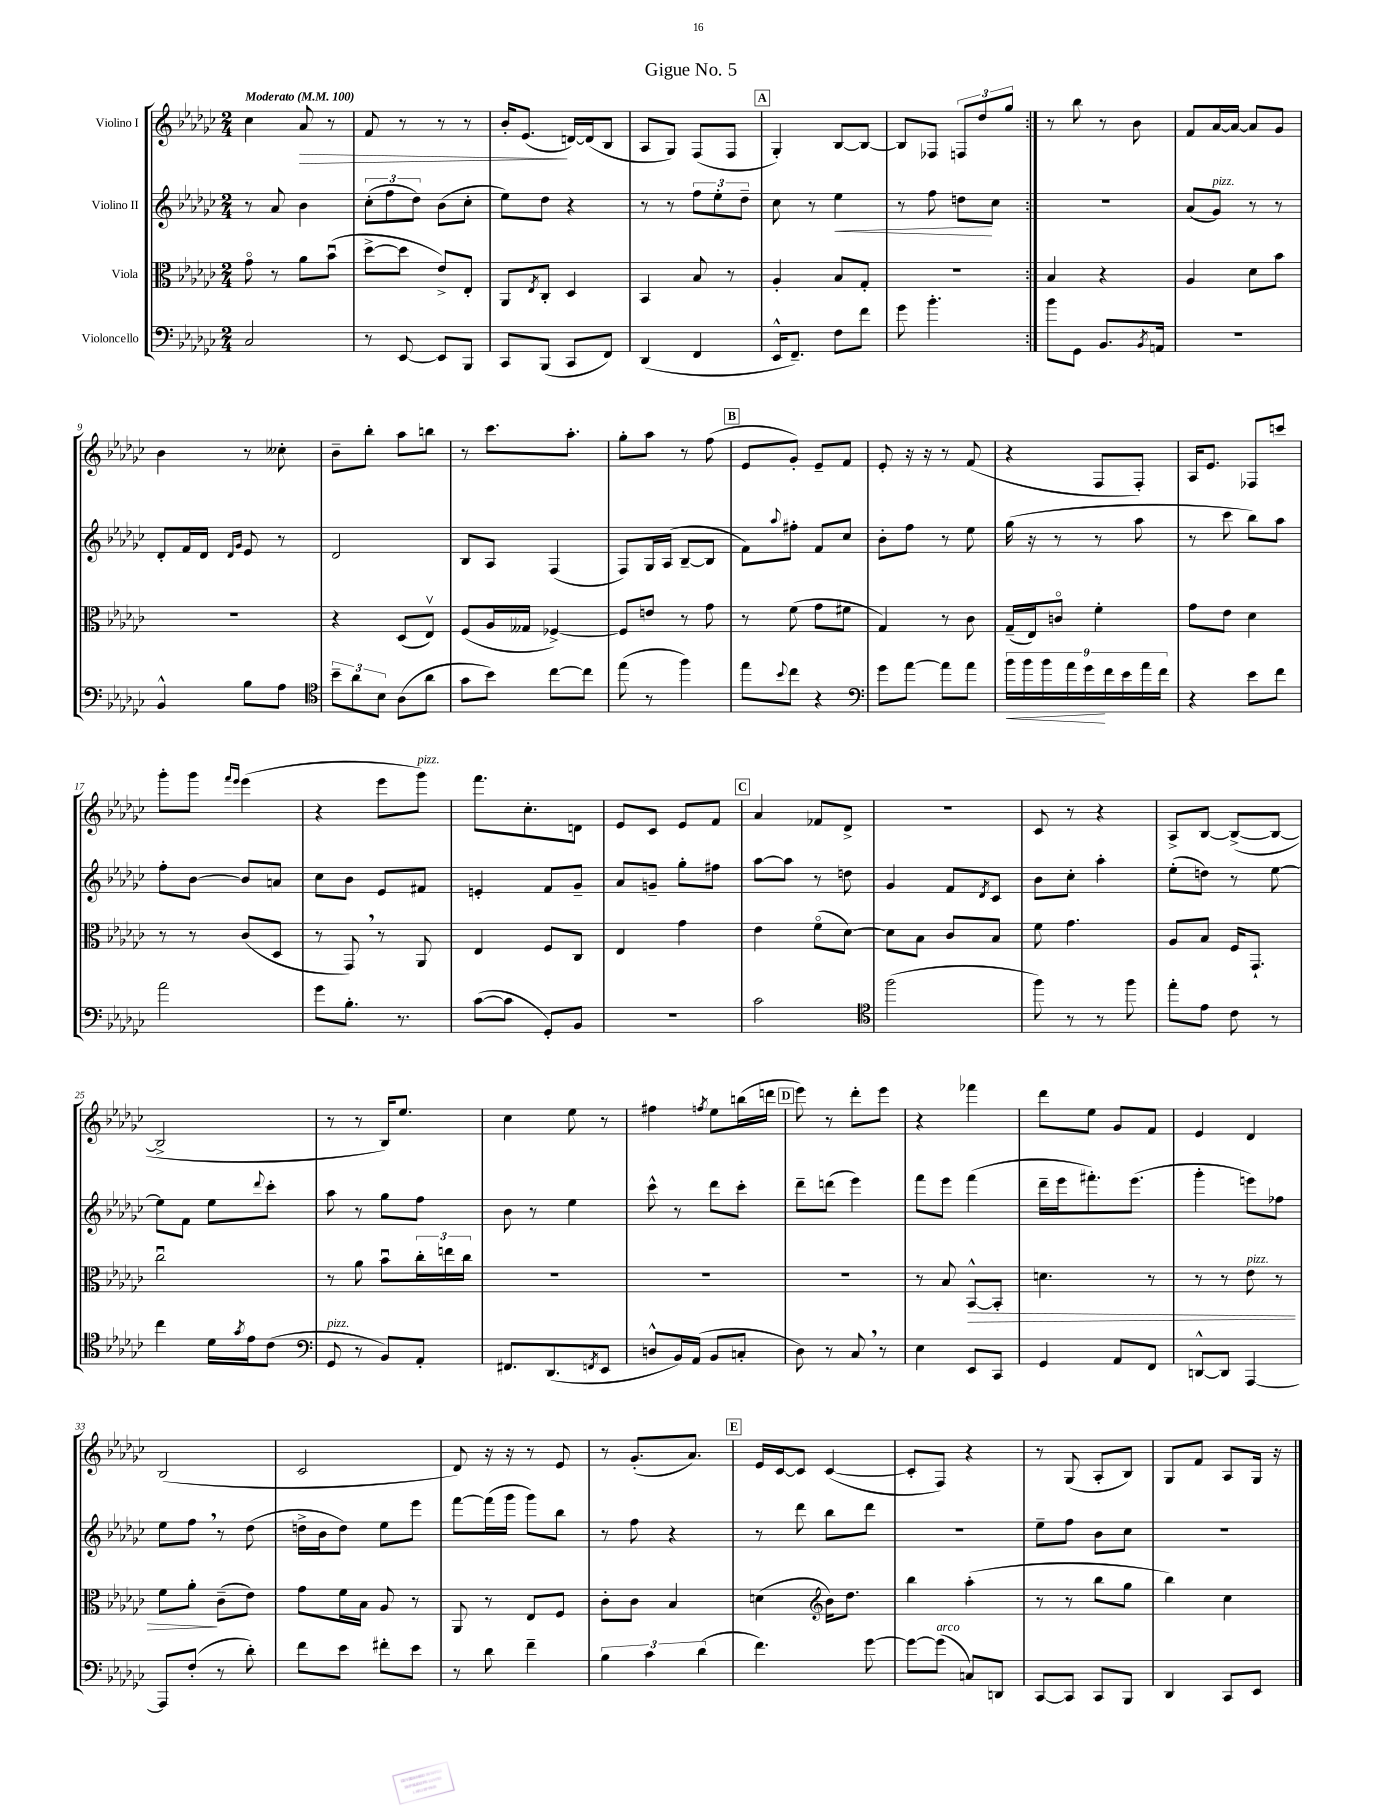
\header { title = "Gigue No. 5" }
<<
\new StaffGroup <<
\new Staff = "s0" \with { instrumentName = "Violino I" } {
    \clef treble \key ges \major \numericTimeSignature \time 2/4 \tempo "Moderato" 4 = 100
    \repeat volta 2 { ces''4 aes'8\> r8 |
    f'8 r8 r8 r8 |
    bes'16-. ees'8.\!( d'16~) d'16( bes8 |
    aes8 ges8) f8( f8 |
    \mark \markup { \box "A" } ges4-.) bes8~ bes8~ |
    bes8 fes8 \tuplet 3/2 { f8 des''8 ges''8 } | }
    r8 bes''8 r8 bes'8 |
    f'8 aes'16~ aes'16~ aes'8 ges'8 |
    bes'4 r8 ceses''8-. |
    bes'8-- bes''8-. aes''8 b''8 |
    r8 ces'''8. aes''8.-. |
    ges''8-. aes''8 r8 f''8( |
    \mark \markup { \box "B" } ees'8 ges'8-.) ees'8-- f'8 |
    ees'8-. r16 r16 r8 f'8( |
    r4 f8 f8-.) |
    aes16 ees'8. fes8 c'''8 |
    ges'''8-. ges'''8 \grace { f'''16 ees'''16 } ees'''4( |
    r4 ees'''8 ges'''8^\markup { \italic "pizz." }) |
    f'''8. ces''8.-. d'8 |
    ees'8 ces'8 ees'8 f'8 |
    \mark \markup { \box "C" } aes'4 fes'8 des'8-> |
    R2 |
    ces'8 r8 r4 |
    aes8-> bes8~ bes8~->( bes8~ |
    bes2-> |
    r8 r8 bes16) ees''8. |
    ces''4 ees''8 r8 |
    fis''4 \acciaccatura { f''8 } ees''8 b''16( d'''16 |
    \mark \markup { \box "D" } ees'''8) r8 des'''8-. ees'''8 |
    r4 fes'''4 |
    des'''8 ees''8 ges'8 f'8 |
    ees'4 des'4 |
    bes2( |
    ces'2 |
    des'8) r16 r16 r8 ees'8 |
    r8 ges'8.-.( aes'8.) |
    \mark \markup { \box "E" } ees'16 ces'16~ ces'8 ces'4~( |
    ces'8-. f8) r4 |
    r8 ges8( aes8-. bes8) |
    ges8 f'8 aes8 ges16 r16 \bar "|." |
}
\new Staff = "s1" \with { instrumentName = "Violino II" } {
    \clef treble \key ges \major \numericTimeSignature \time 2/4
    \repeat volta 2 { r8 aes'8 bes'4 |
    \tuplet 3/2 { ces''8-.( f''8 des''8) } bes'8( ces''8-. |
    ees''8) des''8 r4 |
    r8 r8 \tuplet 3/2 { f''8 ees''8-. des''8-- } |
    \mark \markup { \box "A" } ces''8 r8 ees''4\< |
    r8 f''8 d''8\! ces''8 | }
    r2 |
    aes'8( ges'8^\markup { \italic "pizz." }) r8 r8 |
    des'8-. f'16 des'16 \grace { des'16 ges'16 } ees'8 r8 |
    des'2 |
    bes8 aes8 f4( |
    f8) ges16 aes16( bes8~-- bes8 |
    \mark \markup { \box "B" } f'8) \appoggiatura { aes''8 } fis''8-. f'8 ces''8 |
    bes'8-. f''8 r8 ees''8 |
    ges''16( r16 r8 r8 aes''8 |
    r8 ces'''8 bes''8) aes''8 |
    f''8-. bes'8~ bes'8 a'8 |
    ces''8 bes'8 ees'8 fis'8 |
    e'4-. f'8 ges'8-- |
    aes'8 g'8-- ges''8-. fis''8 |
    \mark \markup { \box "C" } aes''8~ aes''8 r8 d''8 |
    ges'4 f'8 \acciaccatura { des'8 } ces'8 |
    bes'8 ces''8-. aes''4-. |
    ees''8-.( d''8) r8 ees''8~ |
    ees''8 f'8 ees''8 \appoggiatura { des'''8 } ces'''8-. |
    aes''8 r8 ges''8 f''8 |
    bes'8 r8 ees''4 |
    ces'''8-^ r8 des'''8 ces'''8-. |
    \mark \markup { \box "D" } des'''8-- d'''8( ees'''4) |
    f'''8 ees'''8 f'''4( |
    des'''16-- ees'''16 fis'''8.-.) ees'''8.( |
    ges'''4-. e'''8) fes''8 |
    ees''8 f''8 \breathe r8 des''8( |
    d''16-> bes'16 d''8) ees''8 ees'''8 |
    f'''8~ f'''16( ges'''16 ges'''8) bes''8 |
    r8 f''8 r4 |
    \mark \markup { \box "E" } r8 des'''8 bes''8 des'''8 |
    r2 |
    ees''8-- f''8 bes'8 ces''8 |
    R2 \bar "|." |
}
\new Staff = "s2" \with { instrumentName = "Viola" } {
    \clef alto \key ges \major \numericTimeSignature \time 2/4
    \repeat volta 2 { ges'8\flageolet r8 aes'8 bes'8\downbow( |
    des''8~-> des''8 ees'8->) ees8-. |
    aes,8 \acciaccatura { ees8 } ces8-. des4 |
    bes,4 bes8 r8 |
    \mark \markup { \box "A" } aes4-. bes8 ges8-. |
    R2 | }
    bes4 r4 |
    aes4 des'8 bes'8 |
    R2 |
    r4 des8( ees8\upbow) |
    f8( aes16 geses16 fes4~->) |
    fes8 e'8 r8 ges'8 |
    \mark \markup { \box "B" } r8 f'8( ges'8 fis'8 |
    ges4) r8 ces'8 |
    ges16--( ees16) c'8\flageolet f'4-. |
    ges'8 ees'8 des'4 |
    r8 r8 ces'8( des8 |
    r8 ges,8) \breathe r8 aes,8 |
    ees4 f8 ces8 |
    ees4 ges'4 |
    \mark \markup { \box "C" } ees'4 f'8\flageolet( des'8~) |
    des'8 bes8 ces'8 bes8 |
    f'8 ges'4. |
    aes8 bes8 f16 ges,8.-! |
    ces''2\downbow |
    r8 aes'8 bes'8\downbow \tuplet 3/2 { ces''16-. e''16 ces''16 } |
    R2 |
    R2 |
    \mark \markup { \box "D" } R2 |
    r8 bes8 bes,8~-^\> bes,8-. |
    d'4. r8 |
    r8 r8 ees'8^\markup { \italic "pizz." } r8 |
    f'8 aes'8-.\! ces'8--( ees'8) |
    ges'8 f'16 bes16 aes8 r8 |
    aes,8 r8 ees8 f8 |
    ces'8-. ces'8 bes4 |
    \mark \markup { \box "E" } d'4( \clef treble bes'16) des''8. |
    bes''4 aes''4-.( |
    r8 r8 bes''8 ges''8 |
    bes''4) ces''4 \bar "|." |
}
\new Staff = "s3" \with { instrumentName = "Violoncello" } {
    \clef bass \key ges \major \numericTimeSignature \time 2/4
    \repeat volta 2 { ces2 |
    r8 ees,8~ ees,8 bes,,8 |
    ces,8 bes,,8( ces,8 f,8) |
    des,4( f,4 |
    \mark \markup { \box "A" } ees,16-^ f,8.--) f8 f'8 |
    ges'8 bes'4.-. | }
    bes'8 ges,8 bes,8. \acciaccatura { bes,8 } a,16 |
    r2 |
    bes,4-^ bes8 aes8 |
    \clef tenor \tuplet 3/2 { bes'8-- aes'8 bes8 } aes8( aes'8 |
    ges'8 bes'8) ces''8~ ces''8 |
    ees''8( r8 f''4) |
    \mark \markup { \box "B" } ees''8 \appoggiatura { bes'8 } ces''8 r4 |
    \clef bass ges'8 aes'8~ aes'8 aes'8 |
    \tuplet 9/8 { bes'16\< bes'16 bes'16 aes'16 ges'16\! f'16 ees'16 aes'16 f'16 } |
    r4 ees'8 f'8 |
    aes'2 |
    ges'8 bes8.-. r8. |
    ces'8~( ces'8 ges,8-.) bes,8 |
    R2 |
    \mark \markup { \box "C" } ces'2 |
    \clef tenor f''2( |
    f''8) r8 r8 f''8 |
    ees''8-. ees'8 ces'8 r8 |
    ces''4 des'16 \acciaccatura { ges'8 } ees'16 ces'8( |
    \clef bass ges,8^\markup { \italic "pizz." } r8 bes,8) aes,8-. |
    fis,8. des,8.( \acciaccatura { f,8 } ees,8 |
    d8-^ bes,16) aes,16( bes,8 c8-. |
    \mark \markup { \box "D" } des8) r8 ces8 \breathe r8 |
    ees4 ees,8 ces,8 |
    ges,4 aes,8 f,8 |
    d,8~-^ d,8 aes,,4~ |
    aes,,8 f8-.( r8 des'8-.) |
    f'8 ees'8 fis'8-. ees'8 |
    r8 des'8 f'4-- |
    \tuplet 3/2 { bes4 ces'4 des'4( } |
    \mark \markup { \box "E" } f'4.) ges'8~ |
    ges'8~ ges'8^\markup { \italic "arco" }( c8) d,8 |
    ces,8~ ces,8 ces,8 bes,,8 |
    des,4 ces,8 ees,8 \bar "|." |
}
>>
>>
